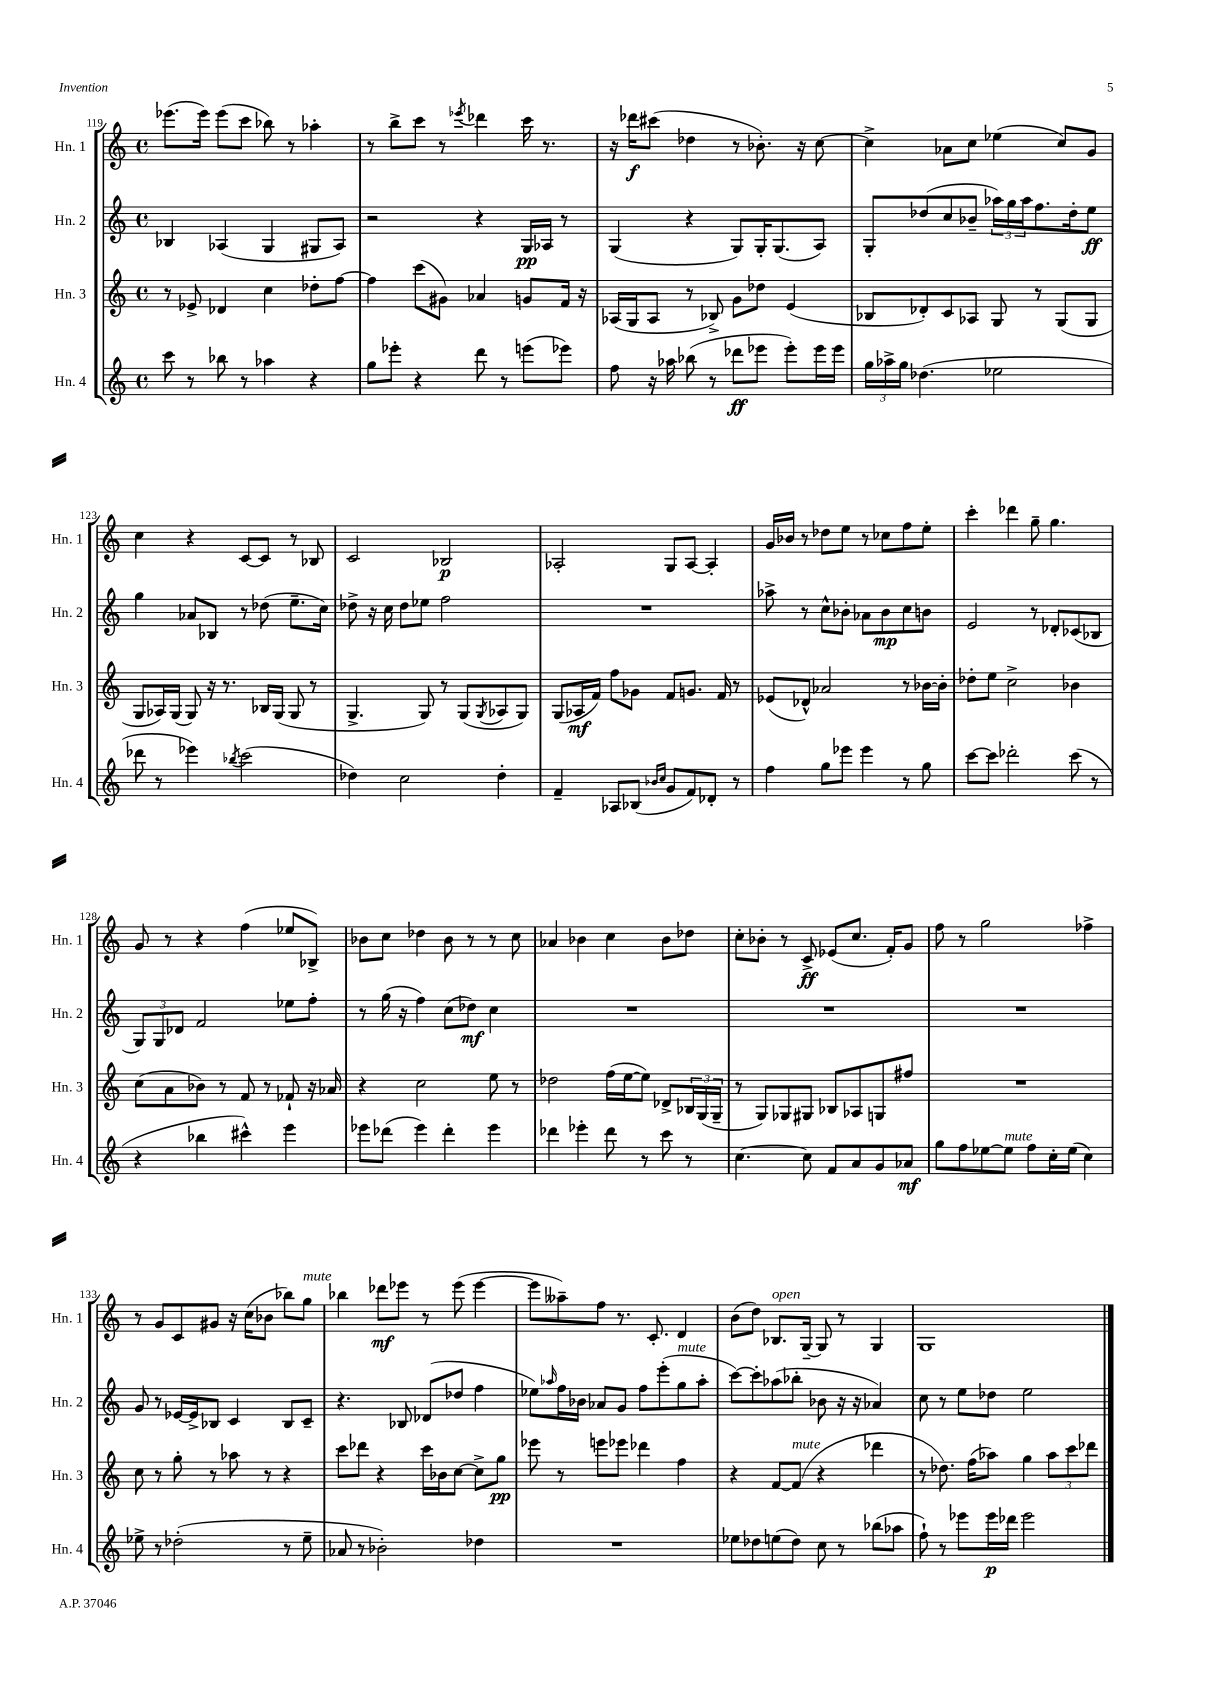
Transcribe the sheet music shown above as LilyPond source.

<<
\new StaffGroup <<
\new Staff = "s0" \with { instrumentName = "Hn. 1" shortInstrumentName = "Hn. 1" } {
    \clef treble \key c \major \defaultTimeSignature \time 4/4
    ees'''8.( ees'''16) ees'''8( c'''8 bes''8) r8 aes''4-. |
    r8 b''8-> c'''8 r8 \acciaccatura { ees'''8 } des'''4 c'''16 r8. |
    r16 des'''16\f cis'''8( des''4 r8 bes'8.-.) r16 c''8~ |
    c''4-> aes'8 c''8 ees''4( c''8) g'8 |
    c''4 r4 c'8~ c'8 r8 bes8 |
    c'2 bes2\p |
    aes2-. g8 aes8~ aes4-. |
    g'16 bes'16 r8 des''8 e''8 r8 ces''8 f''8 e''8-. |
    c'''4-. des'''4 g''8-- g''4. |
    g'8 r8 r4 f''4( ees''8 bes8->) |
    bes'8 c''8 des''4 bes'8 r8 r8 c''8 |
    aes'4 bes'4 c''4 bes'8 des''8 |
    c''8-. bes'8-. r8 c'8->\ff ees'8( c''8. f'16-.) g'8 |
    f''8 r8 g''2 fes''4-> |
    r8 g'8 c'8 gis'8 r16 c''16( bes'8 bes''8) g''8^\markup { \italic "mute" } |
    bes''4 des'''8\mf ees'''8 r8 ees'''8( ees'''4~ |
    ees'''8 aeses''8--) f''8 r8. c'8.-. d'4 |
    b'8( d''8) bes8.^\markup { \italic "open" } g16~-- g8 r8 g4 |
    g1 \bar "|." |
}
\new Staff = "s1" \with { instrumentName = "Hn. 2" shortInstrumentName = "Hn. 2" } {
    \clef treble \key c \major \defaultTimeSignature \time 4/4
    bes4 aes4( g4 gis8 aes8) |
    r2 r4 g16\pp aes16 r8 |
    g4( r4 g8) g16-. g8.( a8) |
    g8-. des''8( c''8 bes'8-- \tuplet 3/2 { aes''16) g''16 aes''16 } f''8. des''16-. e''8\ff |
    g''4 aes'8 bes8 r8 des''8( e''8.-- c''16) |
    des''8-> r16 c''16 des''8 ees''8 f''2 |
    R1 |
    aes''8-> r8 c''8-^ bes'8-. aes'8 bes'8\mp c''8 b'8 |
    e'2 r8 des'8-. ces'8( bes8 |
    \tuplet 3/2 { g8) g8 des'8 } f'2 ees''8 f''8-. |
    r8 g''16( r16 f''4) c''8( des''8\mf) c''4 |
    R1 |
    R1 |
    R1 |
    g'8 r8 ees'16~ ees'16-> bes8 c'4 bes8 c'8-- |
    r4. bes8 des'8( des''8 f''4 |
    ees''8) \grace { aes''16 } f''16 bes'16 aes'8 g'8 f''8 e'''8-.( g''8^\markup { \italic "mute" } aes''8-. |
    c'''8~) c'''8-. aes''8( bes''8-. bes'8 r16 r16 aes'4) |
    c''8 r8 e''8 des''8 e''2 \bar "|." |
}
\new Staff = "s2" \with { instrumentName = "Hn. 3" shortInstrumentName = "Hn. 3" } {
    \clef treble \key c \major \defaultTimeSignature \time 4/4
    r8 ees'8-> des'4 c''4 des''8-. f''8~ |
    f''4 c'''8( gis'8) aes'4 g'8 f'16 r16 |
    aes16( g16 aes8 r8 bes8->) g'8 des''8 e'4( |
    bes8 des'8-.) c'8 aes8 g8 r8 g8( g8 |
    g8 aes16) g16( g8) r16 r8. bes16 g16( g8 r8 |
    g4.-> g8) r8 g8( \acciaccatura { g8 } aes8 g8) |
    g8( aes16\mf f'16) f''8 ges'8 f'8 g'8. f'16 r8 |
    ees'8( des'8-^) aes'2 r8 bes'16~ bes'16-. |
    des''8-. e''8 c''2-> bes'4 |
    c''8( a'8 bes'8) r8 f'8 r8 fes'8-! r16 aes'16 |
    r4 c''2 e''8 r8 |
    des''2 f''16( e''16~ e''8) des'8-> \tuplet 3/2 { bes16 g16( g16-- } |
    r8 g8) ges8 gis8 bes8 aes8 g8 fis''8 |
    R1 |
    c''8 r8 g''8-. r8 aes''8 r8 r4 |
    c'''8 des'''8 r4 c'''16 bes'16 c''8~ c''8-> g''8\pp |
    ees'''8 r8 e'''8 ees'''8 des'''4 f''4 |
    r4 f'8~ f'8^\markup { \italic "mute" }( r4 des'''4 |
    r8 des''8.) f''16( aes''8) g''4 \tuplet 3/2 { aes''8 c'''8 des'''8 } \bar "|." |
}
\new Staff = "s3" \with { instrumentName = "Hn. 4" shortInstrumentName = "Hn. 4" } {
    \clef treble \key c \major \defaultTimeSignature \time 4/4
    c'''8 r8 bes''8 r8 aes''4 r4 |
    g''8 ees'''8-. r4 d'''8 r8 e'''8( ees'''8) |
    f''8 r16 aes''16 bes''8( r8 des'''8\ff ees'''8 ees'''8-.) ees'''16 ees'''16 |
    \tuplet 3/2 { g''16 aes''16-> g''16 } des''4.( ees''2 |
    des'''8 r8 ees'''4) \acciaccatura { bes''8 } c'''2( |
    des''4) c''2 des''4-. |
    f'4-- aes8 bes8( \grace { bes'16 c''16 } g'8 f'8) des'8-. r8 |
    f''4 g''8 ees'''8 ees'''4 r8 g''8 |
    c'''8~ c'''8 des'''2-. c'''8( r8 |
    r4 bes''4 cis'''4-^) e'''4 |
    ees'''8 des'''8( ees'''4) des'''4-. ees'''4 |
    des'''4 ees'''4-. des'''8 r8 c'''8 r8 |
    c''4.~ c''8 f'8 a'8 g'8 aes'8\mf |
    g''8 f''8 ees''8~ ees''8^\markup { \italic "mute" } f''8 c''16-. ees''16( c''4) |
    ees''8-> r8 des''2-.( r8 ees''8-- |
    aes'8 r8 bes'2-.) des''4 |
    R1 |
    ees''8 des''8 e''8( des''8) c''8 r8 bes''8( aes''8 |
    f''8-!) r8 ees'''8 ees'''16\p des'''16 ees'''2 \bar "|." |
}
>>
>>
\layout { \context { \Score currentBarNumber = #119 } }
